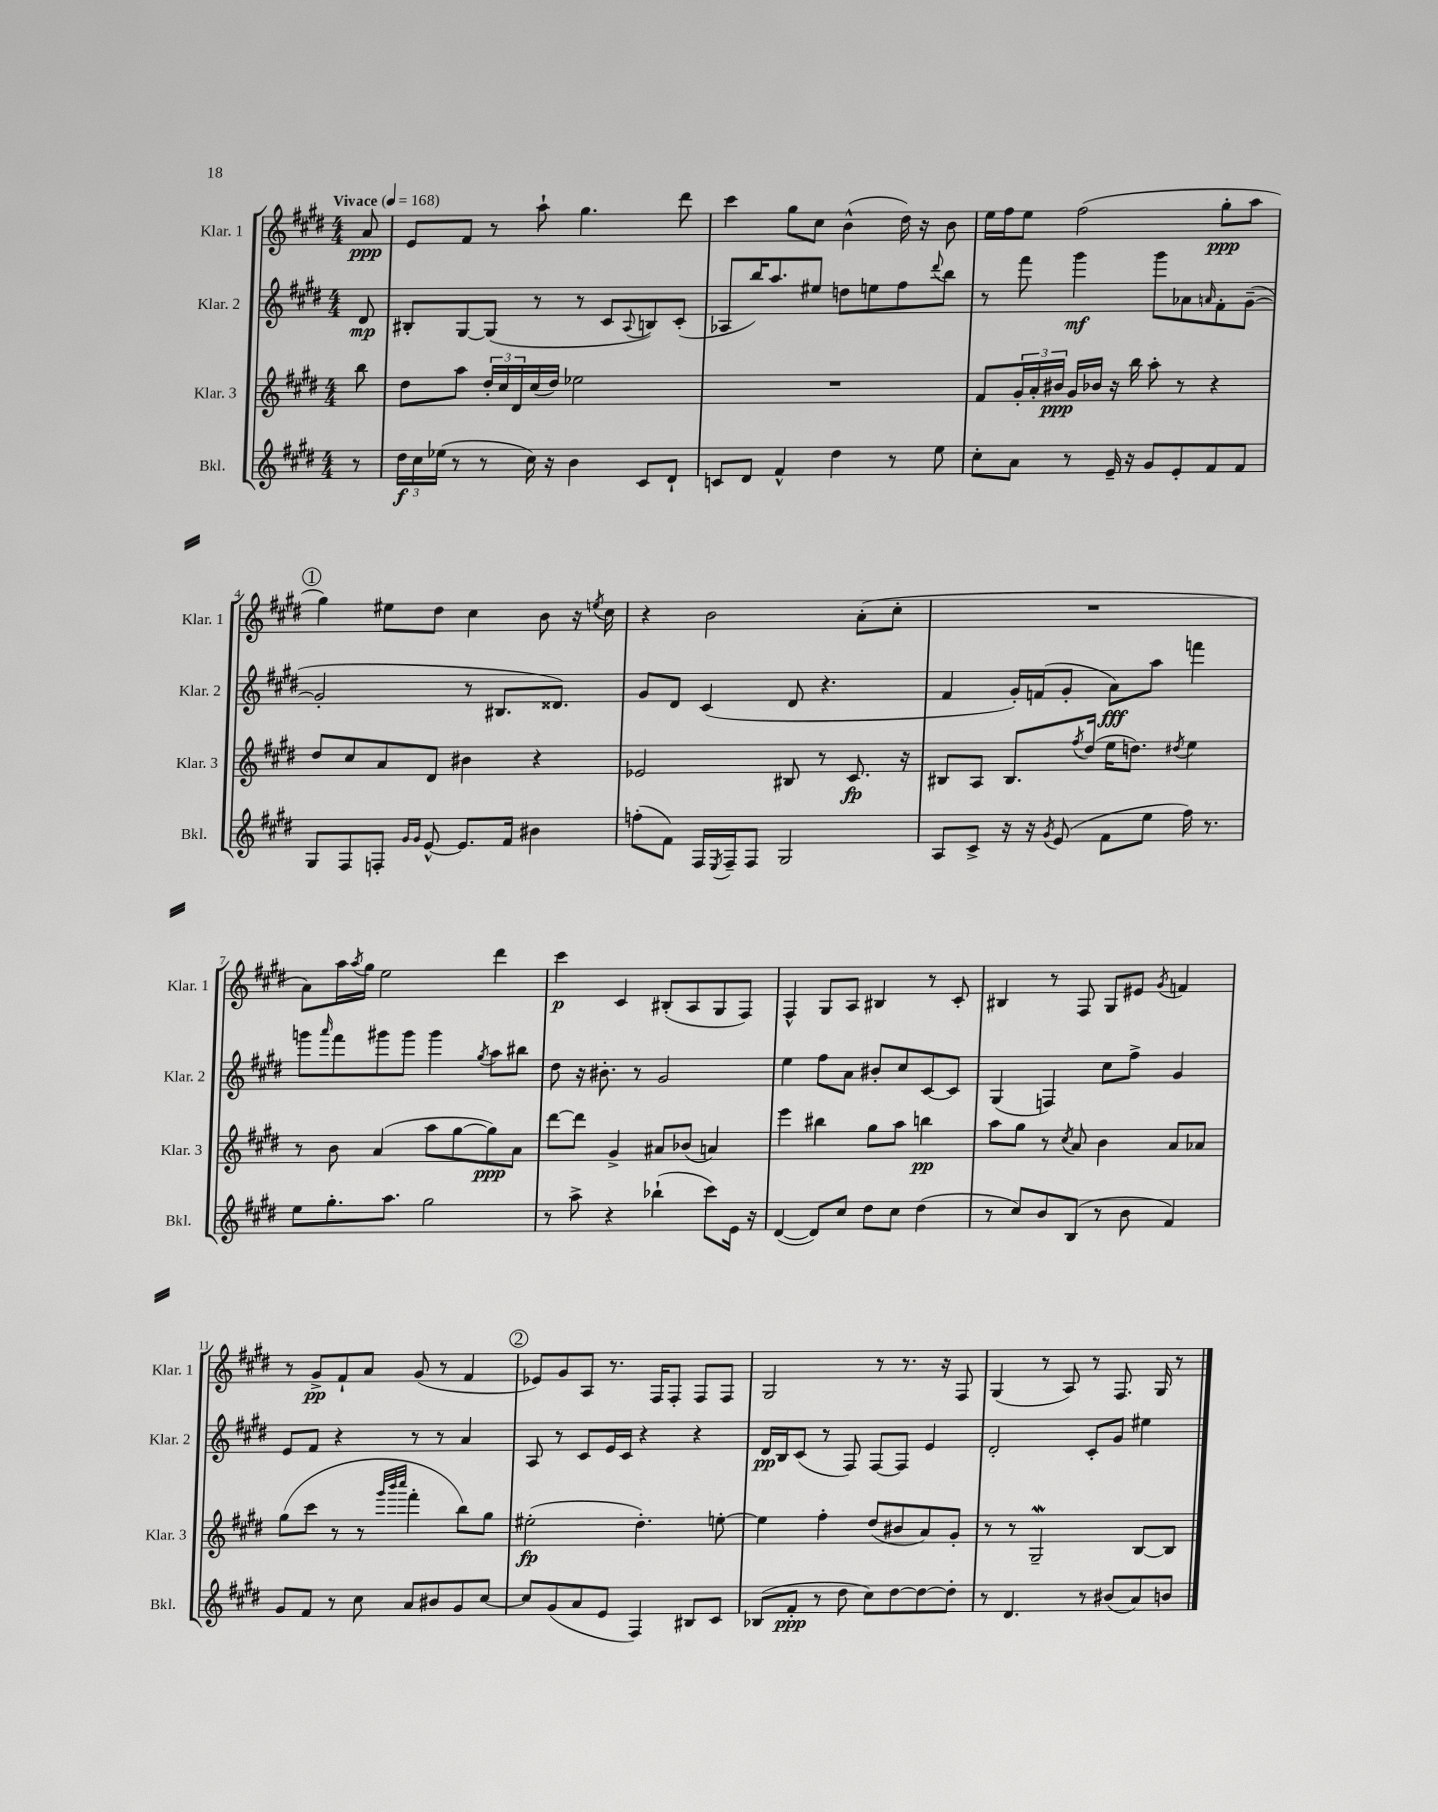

**kern	**kern	**kern	**kern
*staff4	*staff3	*staff2	*staff1
*clefG2	*clefG2	*clefG2	*clefG2
*k[f#c#g#d#]	*k[f#c#g#d#]	*k[f#c#g#d#]	*k[f#c#g#d#]
*M4/4	*M4/4	*M4/4	*M4/4
*MM168	*MM168	*MM168	*MM168
8r	8bb\	8d#/	8a/
=	=	=	=
24dd#\LL	8dd#\L	8B#'/L	8e/L
24cc#\	.	.	.
(24ee-\JJ	.	.	.
8r	8aa\J	[8G#/	8f#/J
8r	24dd#'/LL	(8G#/]J	8r
.	24cc#/	.	.
.	24d#/	.	.
16cc#\)	(16cc#/	8r	8aa`\
16r	16dd#/JJ)	.	.
4b\	2ee-\	8r	4.gg#\
.	.	8c#/L	.
.	.	8qqA/	.
8c#/L	.	8B/)	.
8d#`/J	.	(8c#'/J	8ddd#\
=	=	=	=
8c/L	1r	8A-/L	4ccc#\
8d#/J	.	16bb/K)	.
.	.	8.aa/	.
4f#^^/	.	.	8gg#\L
.	.	8ee#/J	8cc#\J
4dd#\	.	8dd\L	(4b^^\
.	.	8ee\	.
8r	.	8ff#\	16dd#\)
.	.	.	16r
.	.	8qqddd#/	.
8ee\	.	8bb\J	8b\
=	=	=	=
8cc#'\L	8f#/L	8r	16ee\LL
.	.	.	16ff#\J
8a\J	24g#'/L	8fff#\	8ee\J
.	24a'/	.	.
.	24b#/JJ	.	.
8r	16g#/LL	4ggg#\	(2ff#\
.	16b-/JJ	.	.
16e~/	16r	.	.
16r	16bb\	.	.
8g#/L	8aa'\	8ggg#\L	.
8e'/	8r	8a-\	.
.	.	16qqa/	.
8f#/	4r	8f#'\	8gg#'\L
8f#/J	.	([8g#~\J	8aa\J
=	=	=	=
8G#/L	8dd#/L	2g#'/]	4gg#\)
8F#/	8cc#/	.	.
8F'/J	8a/	.	8ee#\L
16qqg#/LL	.	.	.
16qqg#/JJ	.	.	.
[8e^^/	8d#/J	.	8dd#\J
8.e/]L	4b#\	8r	4cc#\
.	.	8.B#/L	.
16f#/Jk	.	.	.
4b#\	4r	.	8b\
.	.	8.d##/J)	.
.	.	.	16r
.	.	.	8qee/
.	.	.	16cc#\
=	=	=	=
(8ff'\L	2e-/	8g#/L	4r
8f#\J)	.	8d#/J	.
16F#/LL	.	(4c#/	2b\
8qE/	.	.	.
16F#~/J	.	.	.
8F#/J	.	.	.
2G#/	8B#/	8d#/	.
.	8r	4.r	.
.	8.c#/	.	(8a'\L
.	.	.	8cc#'\J
.	16r	.	.
=	=	=	=
8A/L	8B#/L	4f#/	1r
8c#^/J	8A/J	.	.
16r	8.B#/L	16g#'/LL)	.
16r	.	(16f/J	.
8qg#/	.	.	.
(8e/	.	8g#'/J	.
.	8qff#/	.	.
.	(16dd#/Jk	.	.
8f#\L	16ee\LK	8a\L)	.
.	8.dd\J)	.	.
8ee\J	.	8aa\J	.
.	8qdd#/	.	.
16ff#\)	4ee\	4fff\	.
8.r	.	.	.
=	=	=	=
8ee\L	8r	8ggg\L	8a\L)
.	.	16qqaaa/	.
8.gg#'\	8b\	8fff#\	16aa\L
.	.	.	8qaa/
.	.	.	16gg#\JJ
.	(4a/	8ggg#\	2ee\
8.aa\J	.	.	.
.	.	8ggg#\J	.
2gg#\	8aa\L	4ggg#\	.
.	[8gg#\	.	.
.	.	8qgg#/	.
.	8gg#\])	8aa\L	4ddd#\
.	8a\J	8bb#\J	.
=	=	=	=
8r	[8ddd#\L	8dd#\	4ccc#\
8aa^\	8ddd#\]J	16r	.
.	.	8.b#'\	.
4r	4g#^/	.	4c#/
.	.	8r	.
(4bb-`\	8a#/L	2g#/	(8B#'/L
.	(8b-/J	.	8A/
8ccc#\L)	4a/)	.	8G#/
16e\Jk	.	.	8F#/J)
16r	.	.	.
=	=	=	=
([4d#/	4eee\	4ee\	4F#^^/
8d#/]L)	4bb#\	8ff#\L	8G#/L
8cc#/J	.	8a\J	8A/J
8dd#\L	8gg#\L	8b#'/L	4B#/
8cc#\J	8aa\J	8cc#/	.
(4dd#\	4bb\	[8c#/	8r
.	.	8c#/]J	8c#'/
=	=	=	=
8r	8aa\L	(4G#/	4B#/
8cc#/L)	8gg#\J	.	.
8b/	8r	4F/)	8r
.	8qcc#/	.	.
(8B/J	8a/	.	8F#/
8r	4b\	8cc#\L	8G#/L
8b\	.	8ff#^\J	8e#/J
.	.	.	8qg#/
4f#/)	8a/L	4g#/	4f/
.	8a-/J	.	.
=	=	=	=
8g#/L	(8gg#\L	8e/L	8r
8f#/J	8ccc#\J	8f#/J	8g#^/L
8r	8r	4r	8f#`/
8cc#\	8r	.	8a/J
.	32qqggg#/LLL	.	.
.	32qqbbb/	.	.
.	32qqcccc#/JJJ	.	.
8a/L	4fff#'\	8r	(8g#/
8b#/	.	8r	8r
8g#/	8bb\L)	4a/	4f#/
[8cc#/J	8gg#\J	.	.
=	=	=	=
8cc#/]L	(2ee#'\	8A/	8e-/L)
(8g#/	.	8r	8g#/
8a/	.	8c#/L	8A/J
8e/J	.	16e/L	8.r
.	.	16c#/JJ	.
4F#/)	4.dd#'\)	4r	.
.	.	.	16F#/LK
.	.	.	8F#'/J
8B#/L	.	4r	8F#/L
8c#/J	[8ee'\	.	8F#/J
=	=	=	=
(8B-/L	4ee\]	16d#/LL	2G#/
.	.	16B/J	.
8f#'/J	.	(8c#/J	.
8r	4ff#'\	8r	.
8dd#\	.	8F#/)	.
8cc#\L)	(8dd#/L	[8F#/L	8r
[8dd#\	8b#/	8F#/]J	8.r
8dd#\_	8a/)	4e/	.
.	.	.	16r
8dd#'\]J	8g#'/J	.	8F#/
=	=	=	=
8r	8r	2d#'/	(4G#/
4.d#/	8r	.	.
.	2G#~/	.	8r
.	.	.	8A/)
8r	.	8c#'/L	8r
(8b#/L	.	8g#/J	8.F#/
8a/)	[8B/L	4ee#\	.
.	.	.	16G#/
8b/J	8B/]J	.	8r
==	==	==	==
*-	*-	*-	*-
